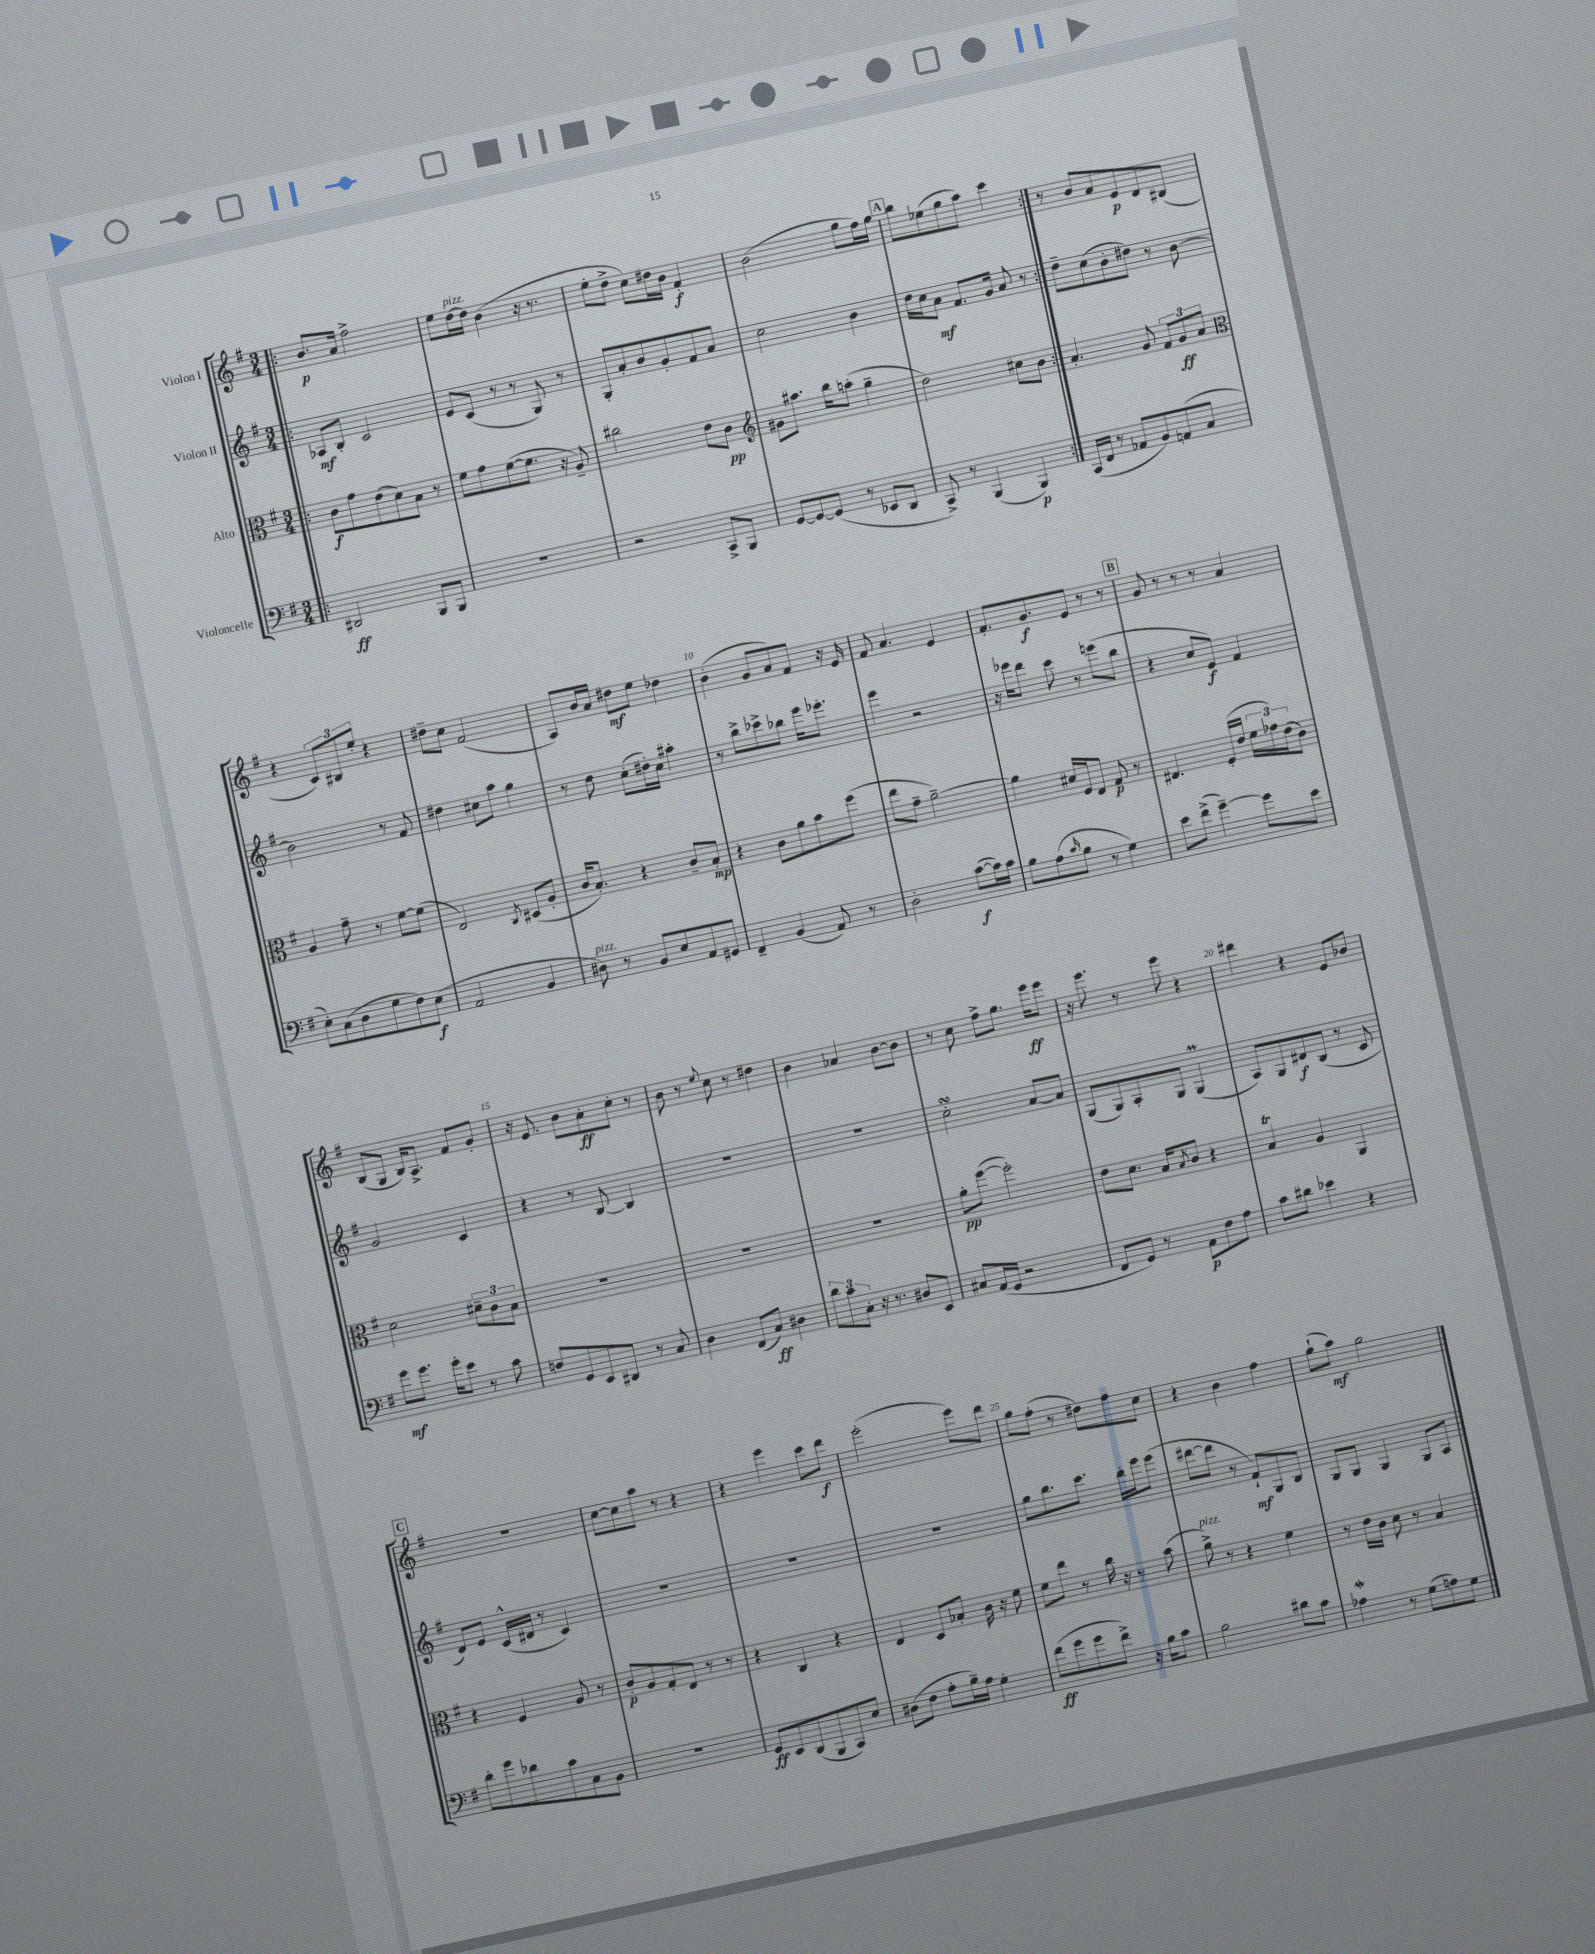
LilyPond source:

<<
\new StaffGroup <<
\new Staff = "s0" \with { instrumentName = "Violon I" } {
    \clef treble \key g \major \numericTimeSignature \time 3/4
    \repeat volta 2 { \bar ".|:" b'8.\p a'16 fis''2-> |
    e''8 d''16~^\markup { \italic "pizz." } d''16 b'4( r16 r8. |
    e''8-. d''8-> c''8) dis''16 b'16 fis'4-.\f |
    b'2( g''8 fis''16) g''16 |
    \mark \markup { \box "A" } b''8 ees''8( g''8 a''8) c'''4 | }
    r8 b'8 a'8 e'8\p d'8 bis8( |
    r4 \tuplet 3/2 { c'8) bis8 e''8-. } r4 |
    dis''8-- c''8 fis'2( |
    a8) b'16 a'16 dis''8\mf e''8 des''4 |
    b'4-.( g'8 a'8) fis'8 r16 e'16 |
    fis'8 a'4. e'4 |
    fis'8.-. g'8.\f e'8 r8 r8 |
    \mark \markup { \box "B" } g'8 r8 r8 r8 a'4 |
    b8( g8 b16) a8.-> fis'8 g'8-. |
    r16 e'8. b'8 a'8-.\ff c''8-. r8 |
    b'8 r8 \appoggiatura { e''8 } c''8 r8 dis''4 |
    b'4 aes'4 b'8~ b'8 |
    r8 c''8 fis''8-> g''8. e'''16\ff e'''8 |
    r16 e'''8. r8 e'''8 r4 |
    dis'''4 r4 e'8 bes'8 |
    \mark \markup { \box "C" } R2. |
    c''8~ c''8 a''8 r8 r4 |
    r4 e'''4 c'''8 d'''8\f |
    e'''2-.( e'''8) d'''8 |
    g''8 fis''8-.( r8 dis''8) fis''8 c''8 |
    r4 b'4 fis''4 |
    g''8-!( a''8\mf) g''2 \bar "|." |
}
\new Staff = "s1" \with { instrumentName = "Violon II" } {
    \clef treble \key g \major \numericTimeSignature \time 3/4
    \repeat volta 2 { \bar ".|:" aes8\mf b8-. c'2 |
    e'8 c'8( r8 r8 g8) r8 |
    g8-. a'8-. b'8 g'8-. fis'8 a'8 |
    c''2 b'4 |
    \mark \markup { \box "A" } d''16 c''16 a'8\mf fis'8. g'16 a'8 r8 | }
    d''8-- c''8( b'8-. dis''8) r8 b'8~ |
    b'2 r8 fis'8 |
    dis''4 cis''8 a''8 g''4 |
    r8 d''8 c''8-.( dis''16-.) c''16 ais''4-. |
    r8 b''8-> ces'''8-> bes''8 e'''16 ees'''8.-. |
    e'''4 r2 |
    r16 ees'''16 d'''8 c'''8 r8 e'''8( b''8 |
    \mark \markup { \box "B" } r4 c''8 e'8\f) fis'4 |
    g'2 c'4 |
    r4 r8 b8~ b4 |
    R2. |
    R2. |
    c''2-.\turn a'8~ a'8 |
    g8( g8) a8-. g8 g4\prall( |
    a8) g8 dis'8\f b8( r8 c'8 |
    \mark \markup { \box "C" } d'8) e'8 c'16-^( dis'16 r8 c'4) |
    R2. |
    R2. |
    R2. |
    g''8 b''8. c'''8. b''16-. e'''16 e'''8( |
    dis'''8~ dis'''8 r8 fis'8-!\mf) g8 b8 |
    g8 g8 g4 g8 a8 \bar "|." |
}
\new Staff = "s2" \with { instrumentName = "Alto" } {
    \clef alto \key g \major \numericTimeSignature \time 3/4
    \repeat volta 2 { \bar ".|:" c'8\f g'8 e'8( d'8) b8 r8 |
    fis'8 g'8 fis'8~( fis'8. r16 a8--) |
    cis''2 e'8 c'8\pp |
    \clef treble gis'8 ais''8. b''16 a''8-.( g''4-- |
    \mark \markup { \box "A" } d''2) cis''8 b'8 | }
    a'4.-. g'8 \tuplet 3/2 { fis'8 g'8\ff a'8 } |
    \clef alto a4 g'8-- r8 fis'8~ fis'8( |
    e2) \acciaccatura { c8 } dis8( a8-. |
    c'16 b8.-.) r4 c'8-- b8-.\mp |
    r4 c'8 a'8 b'8 fis''8( |
    e''8 g'8-- a'2~--) |
    a'4 dis'16 fis16 e8 g8\p r8 |
    \mark \markup { \box "B" } eis4. fis16-.( e'16 \tuplet 3/2 { fis'16 ges'16) e'16( } c'8) |
    d'2 \tuplet 3/2 { dis'8-- c'8 b8 } |
    R2. |
    R2. |
    R2. |
    a'8-.\pp fis''8~( fis''2-.) |
    e'8 d'8. b16 \acciaccatura { b8 } c'8 r4 |
    b4\trill a4 a,4 |
    \mark \markup { \box "C" } r4 fis4 a8 r8 |
    c'8-.\p a8 g8-. e8 r8 r8 |
    r4 c4 r4 |
    e4 d8 bes8-. c'16 r16 fis'8 |
    fis'8 e''8 r8 c''16 r16 r8 b'8( |
    a'8->^\markup { \italic "pizz." }) r8 r4 fis'4 |
    r8 e'16 c'16 d'8 r8 b4 \bar "|." |
}
\new Staff = "s3" \with { instrumentName = "Violoncelle" } {
    \clef bass \key g \major \numericTimeSignature \time 3/4
    \repeat volta 2 { \bar ".|:" dis,2\ff b,,8 b,,8 |
    R2. |
    r2 c,8-> b,,8 |
    g,8~ g,8~ g,8( r8 ees,8 d,8 |
    \mark \markup { \box "A" } c,8->) r8 b,,4( b,,4\p) | }
    c,16( fis,16 r8 aes,8 b,8) a,8( c8 |
    e8-.) c8( d8 g8 fis8) e8\f( |
    a,2 b,4 |
    dis8^\markup { \italic "pizz." }) r8 b,8 e8 a,8 gis,8 |
    fis,4-- b,4( a,8) r8 |
    d2-. c'8~\f( c'16) c'16 |
    b8 a8( \grace { c'16 } b8 r8 g4) |
    \mark \markup { \box "B" } e'8 fis'8->( g'4~--) g'8 e'8 |
    g'8\mf g'8. g'16-. e'8 r8 c'8 |
    f8 g,8 e,8 dis,8 r8 c8 |
    d4 fis,8( c8\ff) dis4 |
    \tuplet 3/2 { d'8 c'8 c8-. } r16 r8. dis8 e,8 |
    cis8 a,16( g,16 r2 |
    fis,8 g,8) r8 a,8\p fis8 a8 |
    c'8 dis'8 ees'4 r4 |
    \mark \markup { \box "C" } d'8-. g'8 des'8 c'8 c8 b,8 |
    R2. |
    g,8\ff e,8 d,8( b,,8 c,8) e8 |
    dis8( fis8 a8-. b16--) a16 g4-. |
    fis'8\ff( g'8 g'8 fis'8->) r16 b16 c'8 |
    b2 dis'8 c'8 |
    aes4\mordent r8 g8( a8) g8 \bar "|." |
}
>>
>>
\layout { \context { \Score \override BarNumber.break-visibility = ##(#f #t #t) barNumberVisibility = #(every-nth-bar-number-visible 5) } }
